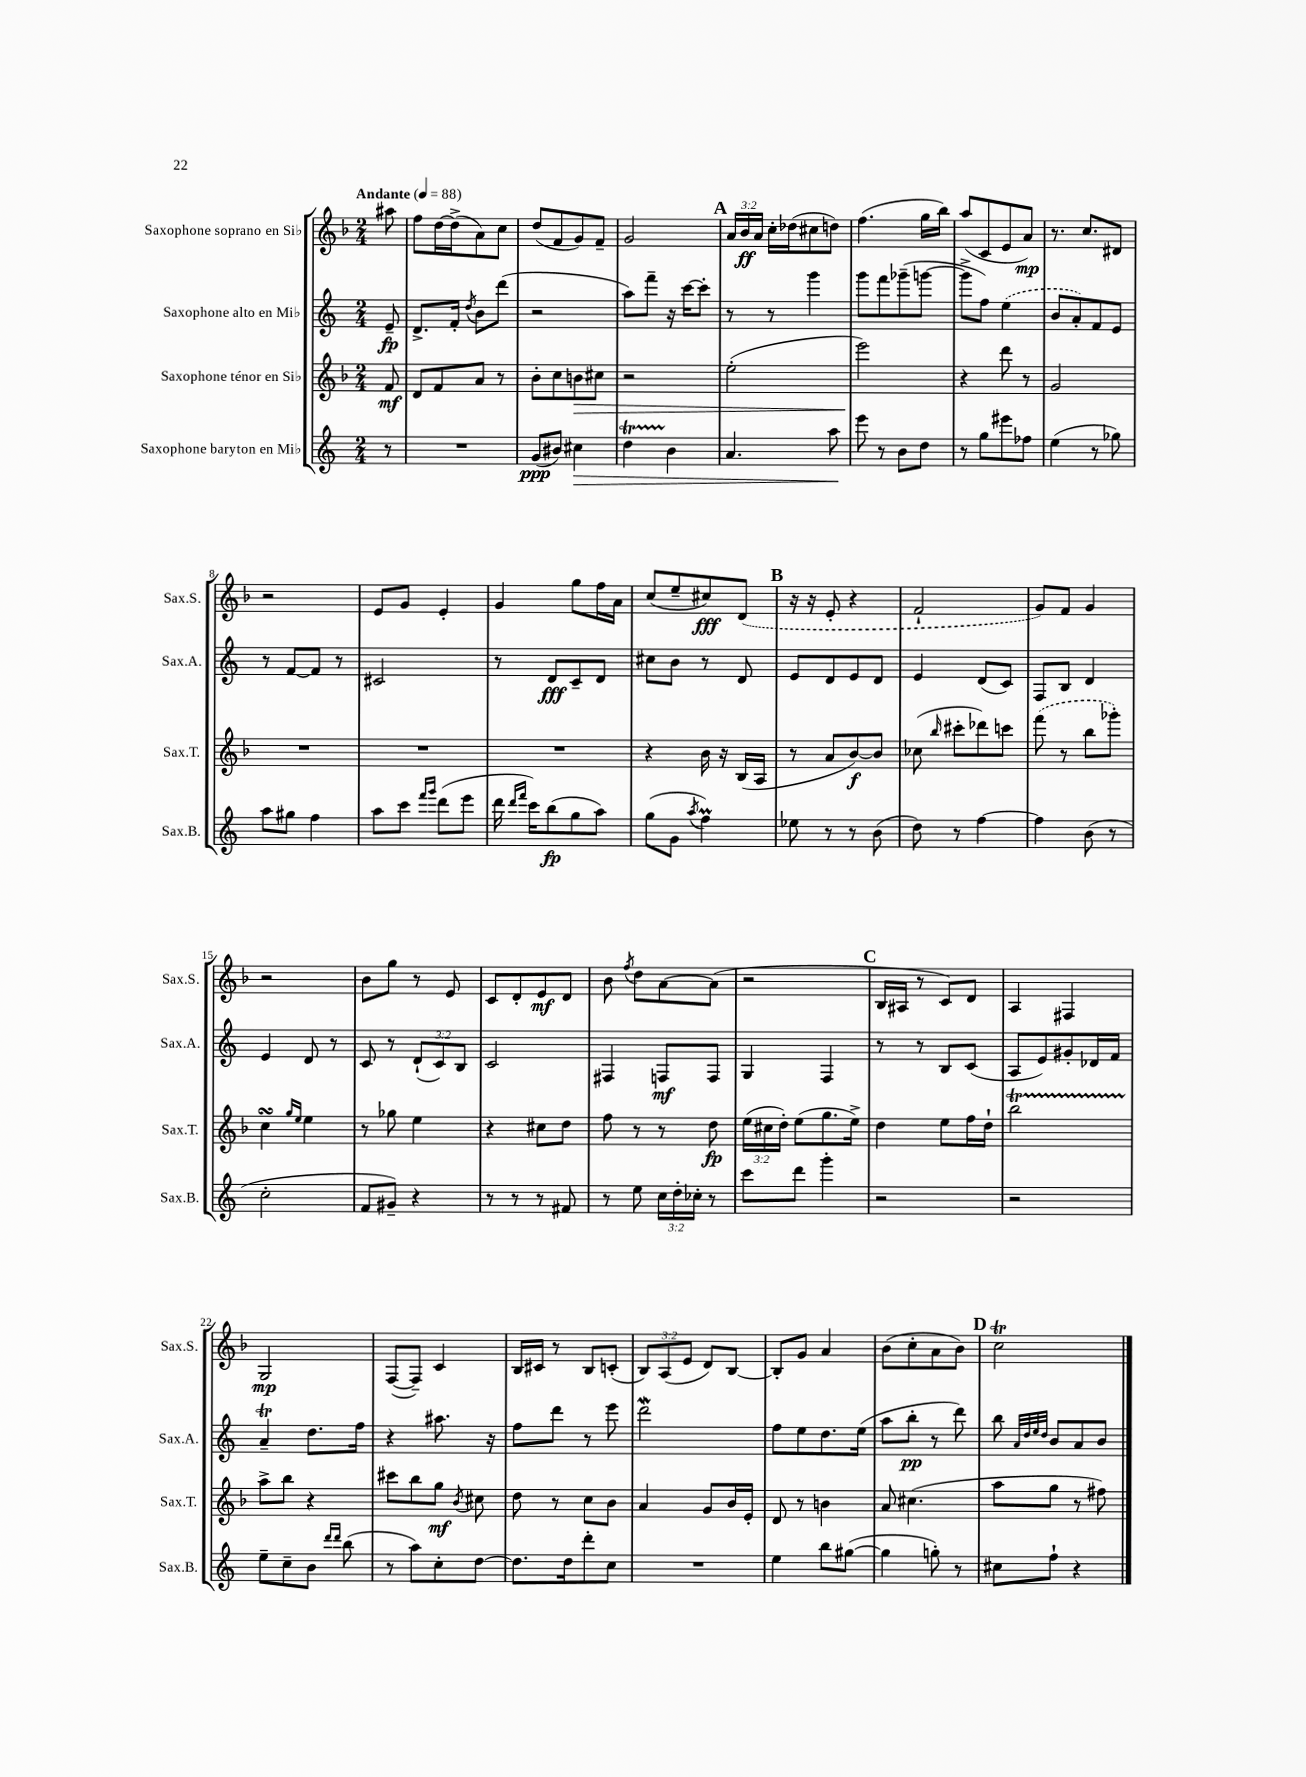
<<
\new StaffGroup <<
\new Staff = "s0" \with { instrumentName = "Saxophone soprano en Sib" shortInstrumentName = "Sax.S." } {
    \clef treble \key f \major \numericTimeSignature \time 2/4 \override Staff.TupletNumber.text = #tuplet-number::calc-fraction-text \partial 8 \tempo "Andante" 4 = 88
    \autoBeamOff ais''8 |
    f''8[ d''16~ d''16->( a'8) c''8] |
    d''8[( f'8 g'8) f'8]-- |
    g'2 |
    \mark \markup { \bold "A" } \tuplet 3/2 { a'16[ bes'16\ff a'16] } c''16[-. des''16( cis''8 d''8]) |
    f''4.( g''16[ bes''16]) |
    a''8[( c'8 e'8 a'8]\mp) |
    r8. c''8.[ dis'8] |
    r2 |
    e'8[ g'8] e'4-. |
    g'4 g''8[ f''16 a'16] |
    c''8[( e''8-- cis''8\fff) \once \slurDashed d'8]( |
    \mark \markup { \bold "B" } r16 r16 e'8-. r4 |
    f'2-! |
    g'8[) f'8] g'4 |
    r2 |
    bes'8[ g''8] r8 e'8 |
    c'8[ d'8-. e'8\mf d'8] |
    bes'8 \acciaccatura { f''8 } d''8[ a'8~ a'8]( |
    r2 |
    \mark \markup { \bold "C" } bes16[ ais16] r8 c'8[) d'8] |
    a4 fis4 |
    g2\mp |
    f8[~( f8]--) c'4 |
    bes16[ cis'16] r8 bes8[ c'8]-.( |
    \tuplet 3/2 { bes8[) a8( e'8] } d'8[) bes8]~ |
    bes8[-. g'8] a'4 |
    bes'8[( c''8-. a'8 bes'8]) |
    \mark \markup { \bold "D" } c''2\trill \bar "|." |
}
\new Staff = "s1" \with { instrumentName = "Saxophone alto en Mib" shortInstrumentName = "Sax.A." } {
    \clef treble \key c \major \numericTimeSignature \time 2/4 \override Staff.TupletNumber.text = #tuplet-number::calc-fraction-text \partial 8
    \autoBeamOff e'8--\fp |
    d'8.[-> f'16]-. \acciaccatura { d''8 } b'8[ d'''8]( |
    r2 |
    a''8[) f'''8]-- r16 c'''16[~ c'''8]-. |
    \mark \markup { \bold "A" } r8 r8 g'''4 |
    g'''8[ f'''8 ges'''8--( g'''8]~ |
    g'''8[-> f''8]) \once \slurDashed e''4( |
    b'8[ a'8-.) f'8 e'8] |
    r8 f'8[~ f'8] r8 |
    cis'2 |
    r8 d'8[\fff c'8-- d'8] |
    cis''8[ b'8] r8 d'8 |
    \mark \markup { \bold "B" } e'8[ d'8 e'8 d'8] |
    e'4 d'8[( c'8]) |
    f8[ b8] d'4 |
    e'4 d'8 r8 |
    c'8 r8 \tuplet 3/2 { d'8[-!( c'8) b8] } |
    c'2 |
    fis4 f8[\mf f8] |
    g4 f4 |
    \mark \markup { \bold "C" } r8 r8 b8[ c'8]( |
    a8[ e'8) gis'8-. des'16 f'16] |
    a'4--\trill d''8.[ f''16] |
    r4 ais''8. r16 |
    f''8[ d'''8] r8 e'''8 |
    d'''2\mordent |
    f''8[ e''8 d''8. e''16]( |
    a''8[ b''8]-.\pp r8 d'''8) |
    \mark \markup { \bold "D" } b''8 \grace { a'32[ d''32 e''32 d''32] } b'8[ a'8 b'8] \bar "|." |
}
\new Staff = "s2" \with { instrumentName = "Saxophone ténor en Sib" shortInstrumentName = "Sax.T." } {
    \clef treble \key f \major \numericTimeSignature \time 2/4 \override Staff.TupletNumber.text = #tuplet-number::calc-fraction-text \partial 8
    \autoBeamOff f'8\mf |
    d'8[ f'8 a'8] r8 |
    bes'8[-. c''8 b'8\> cis''8] |
    r2 |
    \mark \markup { \bold "A" } e''2-.( |
    e'''2\!) |
    r4 d'''8 r8 |
    g'2 |
    R2 |
    R2 |
    R2 |
    r4 bes'16 r16 bes16[( a16] |
    \mark \markup { \bold "B" } r8 a'8[ bes'8~\f) bes'8] |
    ces''8( \grace { bes''16 } cis'''8[-. des'''8) c'''8] |
    \once \slurDashed f'''8( r8 bes''8[ ges'''8]-.) |
    c''4\turn \grace { g''16[ e''16] } e''4 |
    r8 ges''8 e''4 |
    r4 cis''8[ d''8] |
    f''8 r8 r8 d''8\fp |
    \tuplet 3/2 { e''16[( cis''16 d''16]-.) } e''8[( g''8. e''16]->) |
    \mark \markup { \bold "C" } d''4 e''8[ f''16 d''16]-! |
    bes''2\startTrillSpan |
    a''8[->\stopTrillSpan bes''8] r4 |
    cis'''8[ bes''8 g''8]\mf \acciaccatura { bes'8 } cis''8 |
    d''8 r8 c''8[ bes'8] |
    a'4 g'8[ bes'16 e'16]-. |
    d'8 r8 b'4 |
    a'8 cis''4.( |
    \mark \markup { \bold "D" } a''8[ g''8] r8 fis''8) \bar "|." |
}
\new Staff = "s3" \with { instrumentName = "Saxophone baryton en Mib" shortInstrumentName = "Sax.B." } {
    \clef treble \key c \major \numericTimeSignature \time 2/4 \override Staff.TupletNumber.text = #tuplet-number::calc-fraction-text \partial 8
    \autoBeamOff r8 |
    R2 |
    g'8[\ppp( bis'8]) cis''4\> |
    d''4\startTrillSpan b'4\stopTrillSpan |
    \mark \markup { \bold "A" } a'4. a''8\! |
    e'''8 r8 b'8[ d''8] |
    r8 g''8[ eis'''8 fes''8] |
    e''4( r8 ges''8) |
    a''8[ gis''8] f''4 |
    a''8[ c'''8] \grace { f'''16[ g'''16] } d'''8[( e'''8] |
    d'''16 \grace { d'''16[ f'''16] } c'''16[) b''8\fp( g''8 a''8]) |
    g''8[( g'8] \acciaccatura { a''8 } f''4\prall) |
    \mark \markup { \bold "B" } ees''8 r8 r8 b'8( |
    d''8) r8 f''4~ |
    f''4 b'8( r8 |
    c''2-. |
    f'8[ gis'8]--) r4 |
    r8 r8 r8 fis'8 |
    r8 e''8 \tuplet 3/2 { c''16[ d''16-. ces''16]-. } r8 |
    c'''8[ d'''8] g'''4-. |
    \mark \markup { \bold "C" } r2 |
    r2 |
    e''8[-- c''8-- b'8] \grace { d'''16[ d'''16] } b''8( |
    r8 a''8[) c''8-. d''8]~ |
    d''8.[ d''16 d'''8-. c''8] |
    R2 |
    e''4 b''8[ gis''8]~( |
    gis''4 g''8-.) r8 |
    \mark \markup { \bold "D" } cis''8[ f''8]-! r4 \bar "|." |
}
>>
>>
